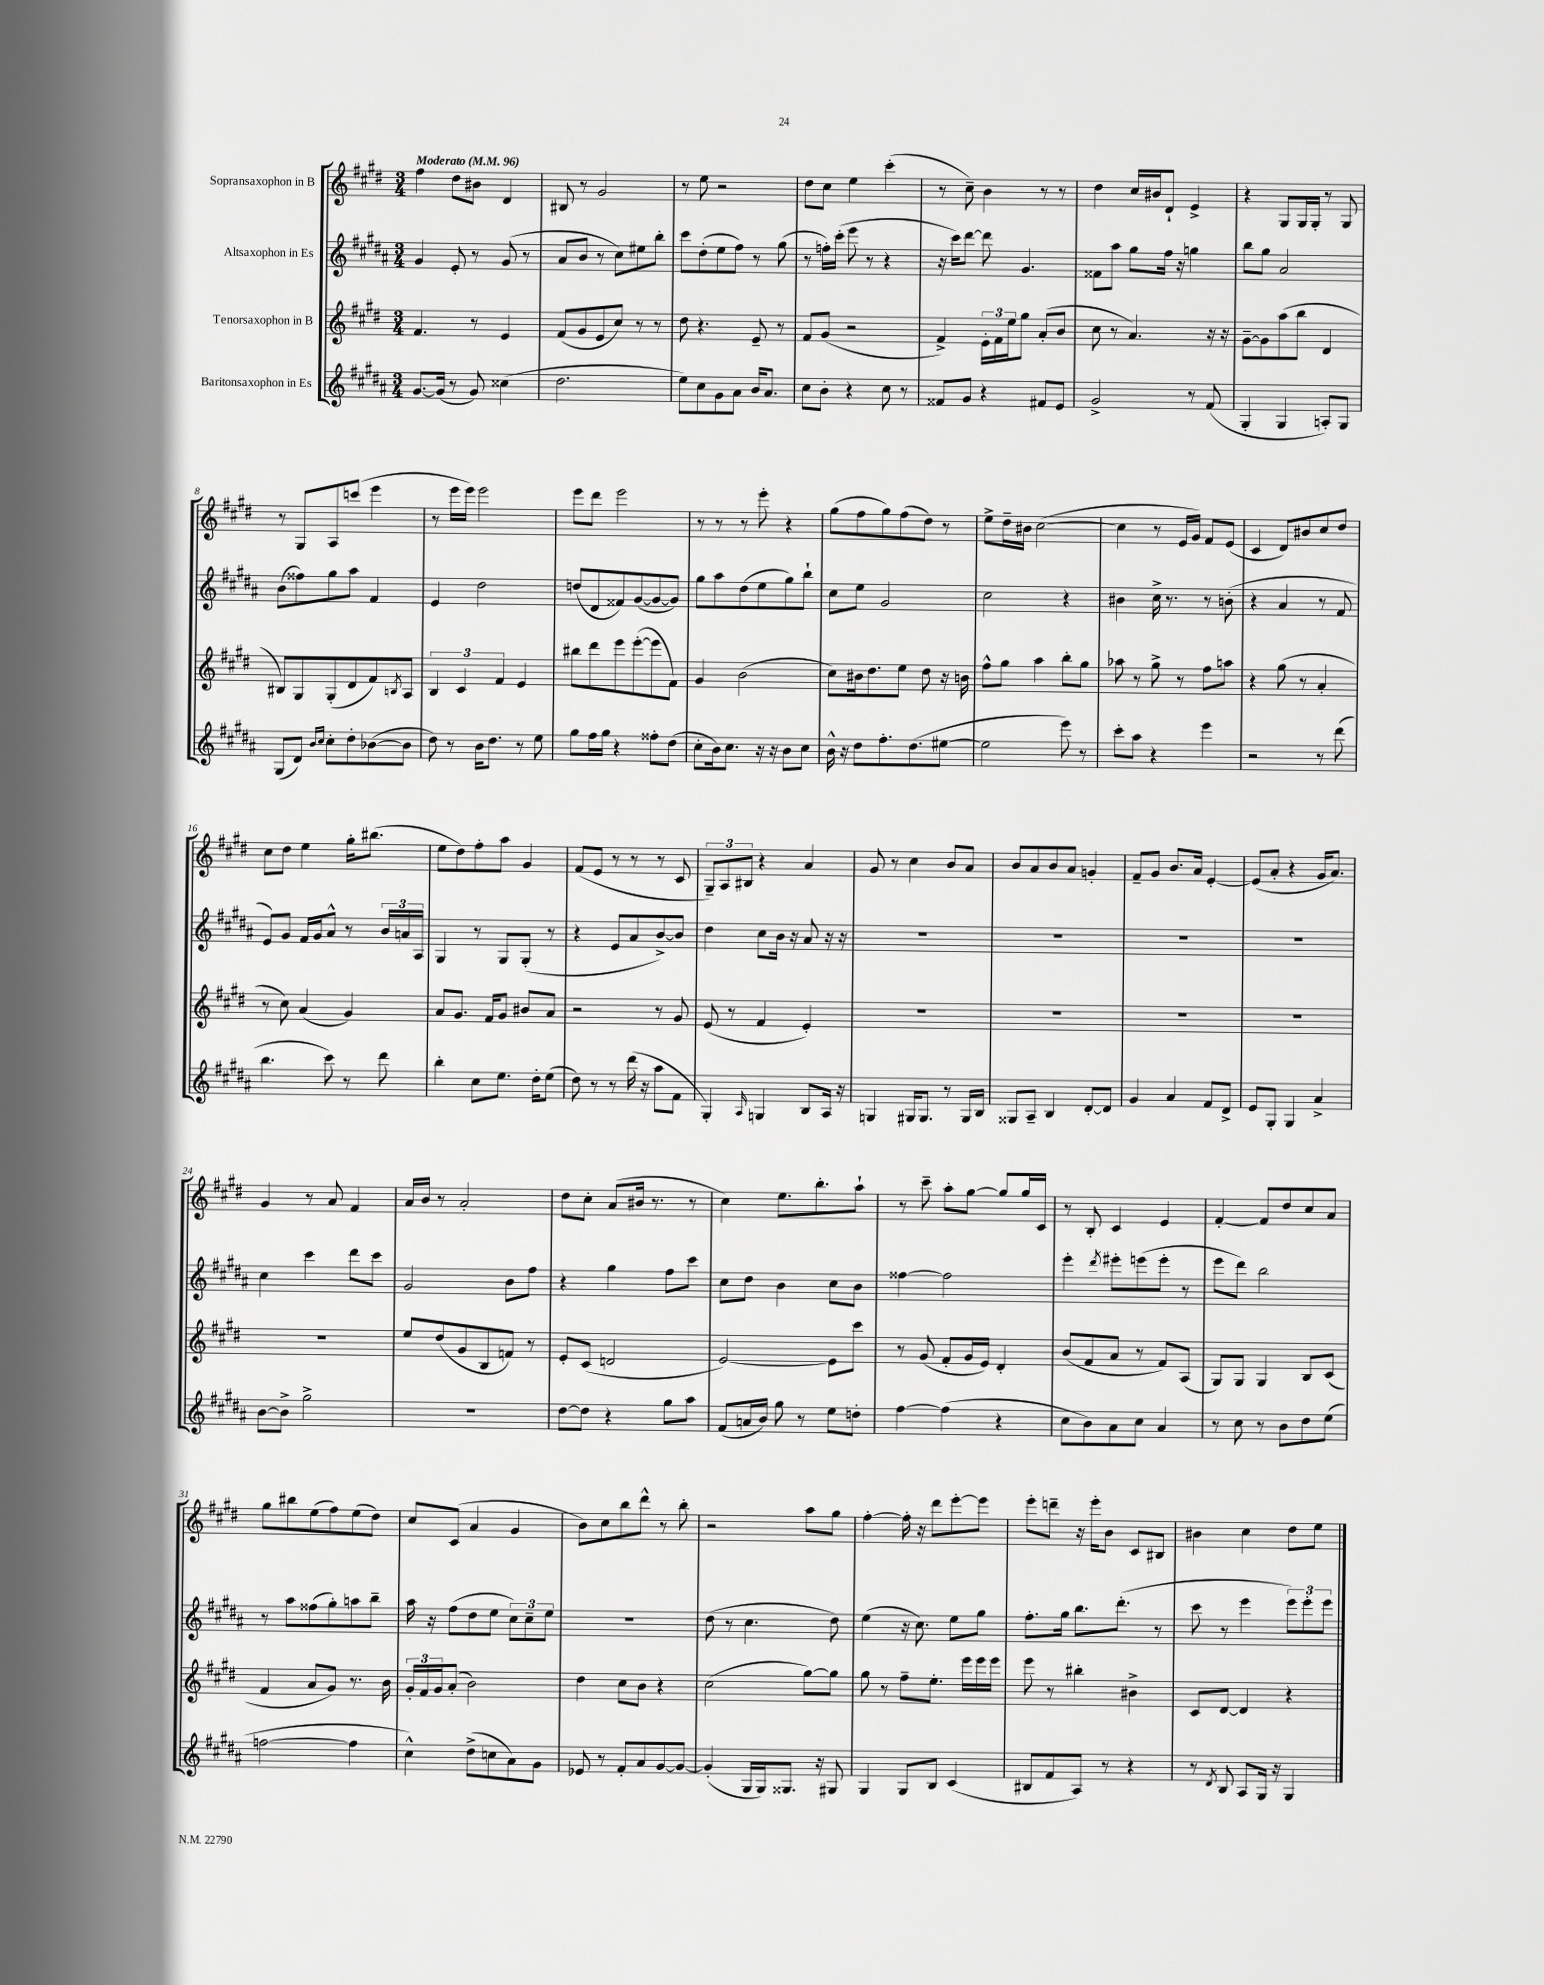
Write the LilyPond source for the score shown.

<<
\new StaffGroup <<
\new Staff = "s0" \with { instrumentName = "Sopransaxophon in B" } {
    \clef treble \key e \major \numericTimeSignature \time 3/4 \tempo "Moderato" 4 = 96
    fis''4 dis''8 bis'8 dis'4 |
    bis8 r8 gis'2 |
    r8 e''8 r2 |
    dis''8 cis''8 e''4 cis'''4-.( |
    r8 cis''8--) b'4 r8 r8 |
    dis''4 cis''16 bis'16 dis'8-! e'4-> |
    r4 gis8 gis16 gis16-. r8 gis8 |
    r8 gis8 a8 c'''8( e'''4 |
    r8 e'''16 e'''16) e'''2 |
    e'''8 dis'''8 e'''2 |
    r8 r8 r8 e'''8-. r4 |
    gis''8( fis''8 gis''8) fis''8( dis''8) r8 |
    e''8-> dis''16-- bis'16 cis''2~( |
    cis''4 r8 e'16 gis'16) fis'8 e'8( |
    cis'4 dis'8) bis'8 cis''8 dis''8 |
    cis''8 dis''8 e''4 gis''16-. bis''8.( |
    e''8 dis''8) fis''8-. a''8 gis'4 |
    fis'8( e'8 r8 r8 r8 cis'8 |
    \tuplet 3/2 { gis8--) a8 bis8 } r4 a'4 |
    gis'8 r8 cis''4 b'8 a'8 |
    b'8 a'8 b'8 a'8 g'4-. |
    fis'8-- gis'8 b'8. a'16 e'4~-. |
    e'8( a'8-. r4 gis'16 a'8.) |
    gis'4 r8 a'8 fis'4 |
    a'16 b'16 r8 a'2-. |
    dis''8 cis''8-. a'8( bis'16 r8. r8 |
    cis''4) e''8. b''8.-. a''8-! |
    r8 cis'''8-- a''8-. gis''8~ gis''8 gis''16 cis'16 |
    r8 b8-. cis'4 e'4 |
    fis'4~-. fis'8 dis''8 cis''8 a'8 |
    gis''8 bis''8 e''8( fis''8) e''8( dis''8) |
    cis''8 cis'8( a'4 gis'4 |
    b'8) cis''8 b''8 dis'''8-^ r8 b''8-. |
    r2 a''8 gis''8 |
    fis''4~-. fis''16-. r16 dis'''8 e'''8~-. e'''8 |
    e'''8-. d'''8-- r16 e'''16-. b'8 cis'8 bis8 |
    bis'4 cis''4 dis''8 e''8 \bar "|." |
}
\new Staff = "s1" \with { instrumentName = "Altsaxophon in Es" } {
    \clef treble \key b \major \numericTimeSignature \time 3/4
    gis'4 e'8-. r8 gis'8( r8 |
    ais'8 b'8 r8 cis''8) eis''8 b''8-. |
    cis'''8 dis''8-.( e''8 fis''8) r8 gis''8( |
    r8 f''16-.) cis'''16-.( e'''8 r8 r4 |
    r16 cis'''16) dis'''8~ dis'''8 gis'4. |
    fisis'8 ais''8 gis''8 fis''16 r16 g''4 |
    b''8 gis''8 ais'2 |
    b'8( fisis''8) gis''8 ais''8 fis'4 |
    e'4 dis''2 |
    d''8( dis'8 fisis'8) gis'8~( gis'8~ gis'8) |
    gis''8 ais''8 dis''8( e''8 gis''8) b''8-! |
    cis''8 e''8 gis'2 |
    cis''2 r4 |
    bis'4 cis''16-> r8. r8 b'8-.( |
    r4 ais'4 r8 fis'8 |
    e'8) gis'8 fis'16 gis'16 ais'8-^ r8 \tuplet 3/2 { b'16 a'16 ais16 } |
    gis4 r8 gis8 gis8-.( r8 |
    r4 e'8 ais'8 b'8~->) b'8 |
    dis''4 cis''8 b'16 r16 ais'8 r16 r16 |
    R2. |
    R2. |
    R2. |
    R2. |
    cis''4 cis'''4 dis'''8 cis'''8 |
    gis'2 b'8 fis''8 |
    r4 gis''4 fis''8 cis'''8 |
    cis''8 dis''8 b'4 cis''8 b'8 |
    fisis''4~ fisis''2 |
    e'''4-. \acciaccatura { dis'''8 } eis'''8-. e'''8( e'''8-. r8 |
    e'''8 dis'''8) b''2 |
    r8 ais''8 fisis''8( gis''8-.) a''8 b''8-- |
    ais''16 r16 fis''8( dis''8 e''8 \tuplet 3/2 { cis''8) cis''8-- e''8 } |
    R2. |
    dis''8( r8 cis''4. dis''8) |
    e''4( r16 cis''8.) e''8 gis''8 |
    fis''8.-. gis''16 b''8. dis'''8.-.( r8 |
    cis'''8 r8 e'''4 \tuplet 3/2 { e'''8) e'''8-. e'''8 } \bar "|." |
}
\new Staff = "s2" \with { instrumentName = "Tenorsaxophon in B" } {
    \clef treble \key e \major \numericTimeSignature \time 3/4
    fis'4. r8 e'4 |
    fis'8( gis'8 e'8 cis''8) r8 r8 |
    dis''8 r4. e'8-- r8 |
    fis'8 gis'8( r2 |
    fis'4->) \tuplet 3/2 { e'16-. fis'16 e''16 } gis''8 a'8-.( b'8 |
    cis''8 r8 a'4.) r16 r16 |
    gis'8~-- gis'8 a''8( b''8 dis'4 |
    bis8) gis8 gis8-.( dis'8 fis'8) \acciaccatura { b8 } a8 |
    \tuplet 3/2 { b4 cis'4 fis'4 } e'4 |
    bis''8 dis'''8 e'''8 e'''8~-.( e'''8 fis'8) |
    gis'4 b'2( |
    cis''8) bis'16 dis''8. e''8 dis''8 r16 b'16 |
    fis''8-^ gis''8 a''4 b''8-. gis''8 |
    aes''8 r8 gis''8-> r8 fis''8 a''8 |
    r4 gis''8( r8 a'4-. |
    r8 cis''8) a'4( gis'4) |
    a'8 gis'8. fis'16 gis'8 bis'8 a'8 |
    r2 r8 gis'8 |
    e'8( r8 fis'4 e'4-.) |
    R2. |
    R2. |
    R2. |
    R2. |
    R2. |
    e''8 dis''8( gis'8 b8 f'8) r8 |
    e'8-. cis'8( d'2 |
    e'2~) e'8 cis'''8 |
    r8 gis'8( fis'8-. gis'16 e'16) dis'4-. |
    b'8( fis'8 a'8 r8 fis'8) a8( |
    gis8) gis8 gis4 b8 cis'8( |
    fis'4 a'8 gis'8) r8. b'16 |
    \tuplet 3/2 { gis'16-. fis'16 gis'16 } a'8-.( b'2) |
    dis''4 cis''8 b'8 r4 |
    cis''2( gis''8~) gis''8 |
    gis''8 r8 fis''8-- e''8.-. e'''16 e'''16 e'''16 |
    e'''8 r8 bis''4-. bis'4-> |
    cis'8 dis'8~ dis'4 r4 \bar "|." |
}
\new Staff = "s3" \with { instrumentName = "Baritonsaxophon in Es" } {
    \clef treble \key b \major \numericTimeSignature \time 3/4
    gis'8.~ gis'16( r8 gis'8) cisis''4( |
    dis''2. |
    e''8) cis''8 gis'8 ais'8 b'16 ais'8. |
    cis''8 b'8-. r4 cis''8 r8 |
    fisis'8 gis'8 r4 fis'8 e'8 |
    gis'2-> r8 fis'8( |
    gis4-. gis4 a8-.) gis8 |
    gis8( dis'8) \grace { b'16 cis''16 } cis''8-. dis''8-. bes'8~( bes'8 |
    dis''8) r8 b'16 dis''8. r8 e''8 |
    gis''8 fis''16 gis''16 r4 fisis''8-. dis''8( |
    cis''8-. b'16) cis''8. r16 r16 b'8 cis''8 |
    b'16-^ r16 dis''8 fis''8.-. dis''8.( eis''8~ |
    eis''2 e'''8) r8 |
    cis'''8-. ais''8 r4 e'''4 |
    r2 r8 dis'''8( |
    b''4. cis'''8) r8 dis'''8 |
    b''4-. cis''8 e''8. dis''16-. e''8( |
    dis''8) r8 r8 dis'''16( r16 ais''8 fis'8 |
    gis4-.) \grace { ais16 } g4 b8 ais16 r16 |
    g4 gis16 gis8. r8 gis16 b16 |
    gisis8 ais8-- b4 dis'8~-. dis'8 |
    gis'4 ais'4 fis'8 dis'8-> |
    e'8 gis8-. gis4 ais'4-> |
    b'8~ b'8-> gis''2-> |
    R2. |
    dis''8~ dis''8 r4 gis''8 ais''8 |
    fis'8( a'16 b'16) gis''8 r8 e''8 d''8-. |
    fis''4~ fis''4( r4 |
    cis''8 b'8) ais'8 cis''8 ais'4 |
    r8 cis''8 r8 b'8 dis''8 e''8( |
    f''2~ f''4 |
    cis''4-^) dis''8->( c''8 ais'8) gis'8 |
    ees'8 r8 fis'8-. ais'8 gis'8~ gis'8~ |
    gis'4-.( gis16 gis16) gisis8. r16 gis8 |
    gis4 gis8 b8 cis'4( |
    bis8 fis'8 ais8) r8 r4 |
    r8 \acciaccatura { dis'8 } b8 ais8 gis16 r16 gis4 \bar "|." |
}
>>
>>
